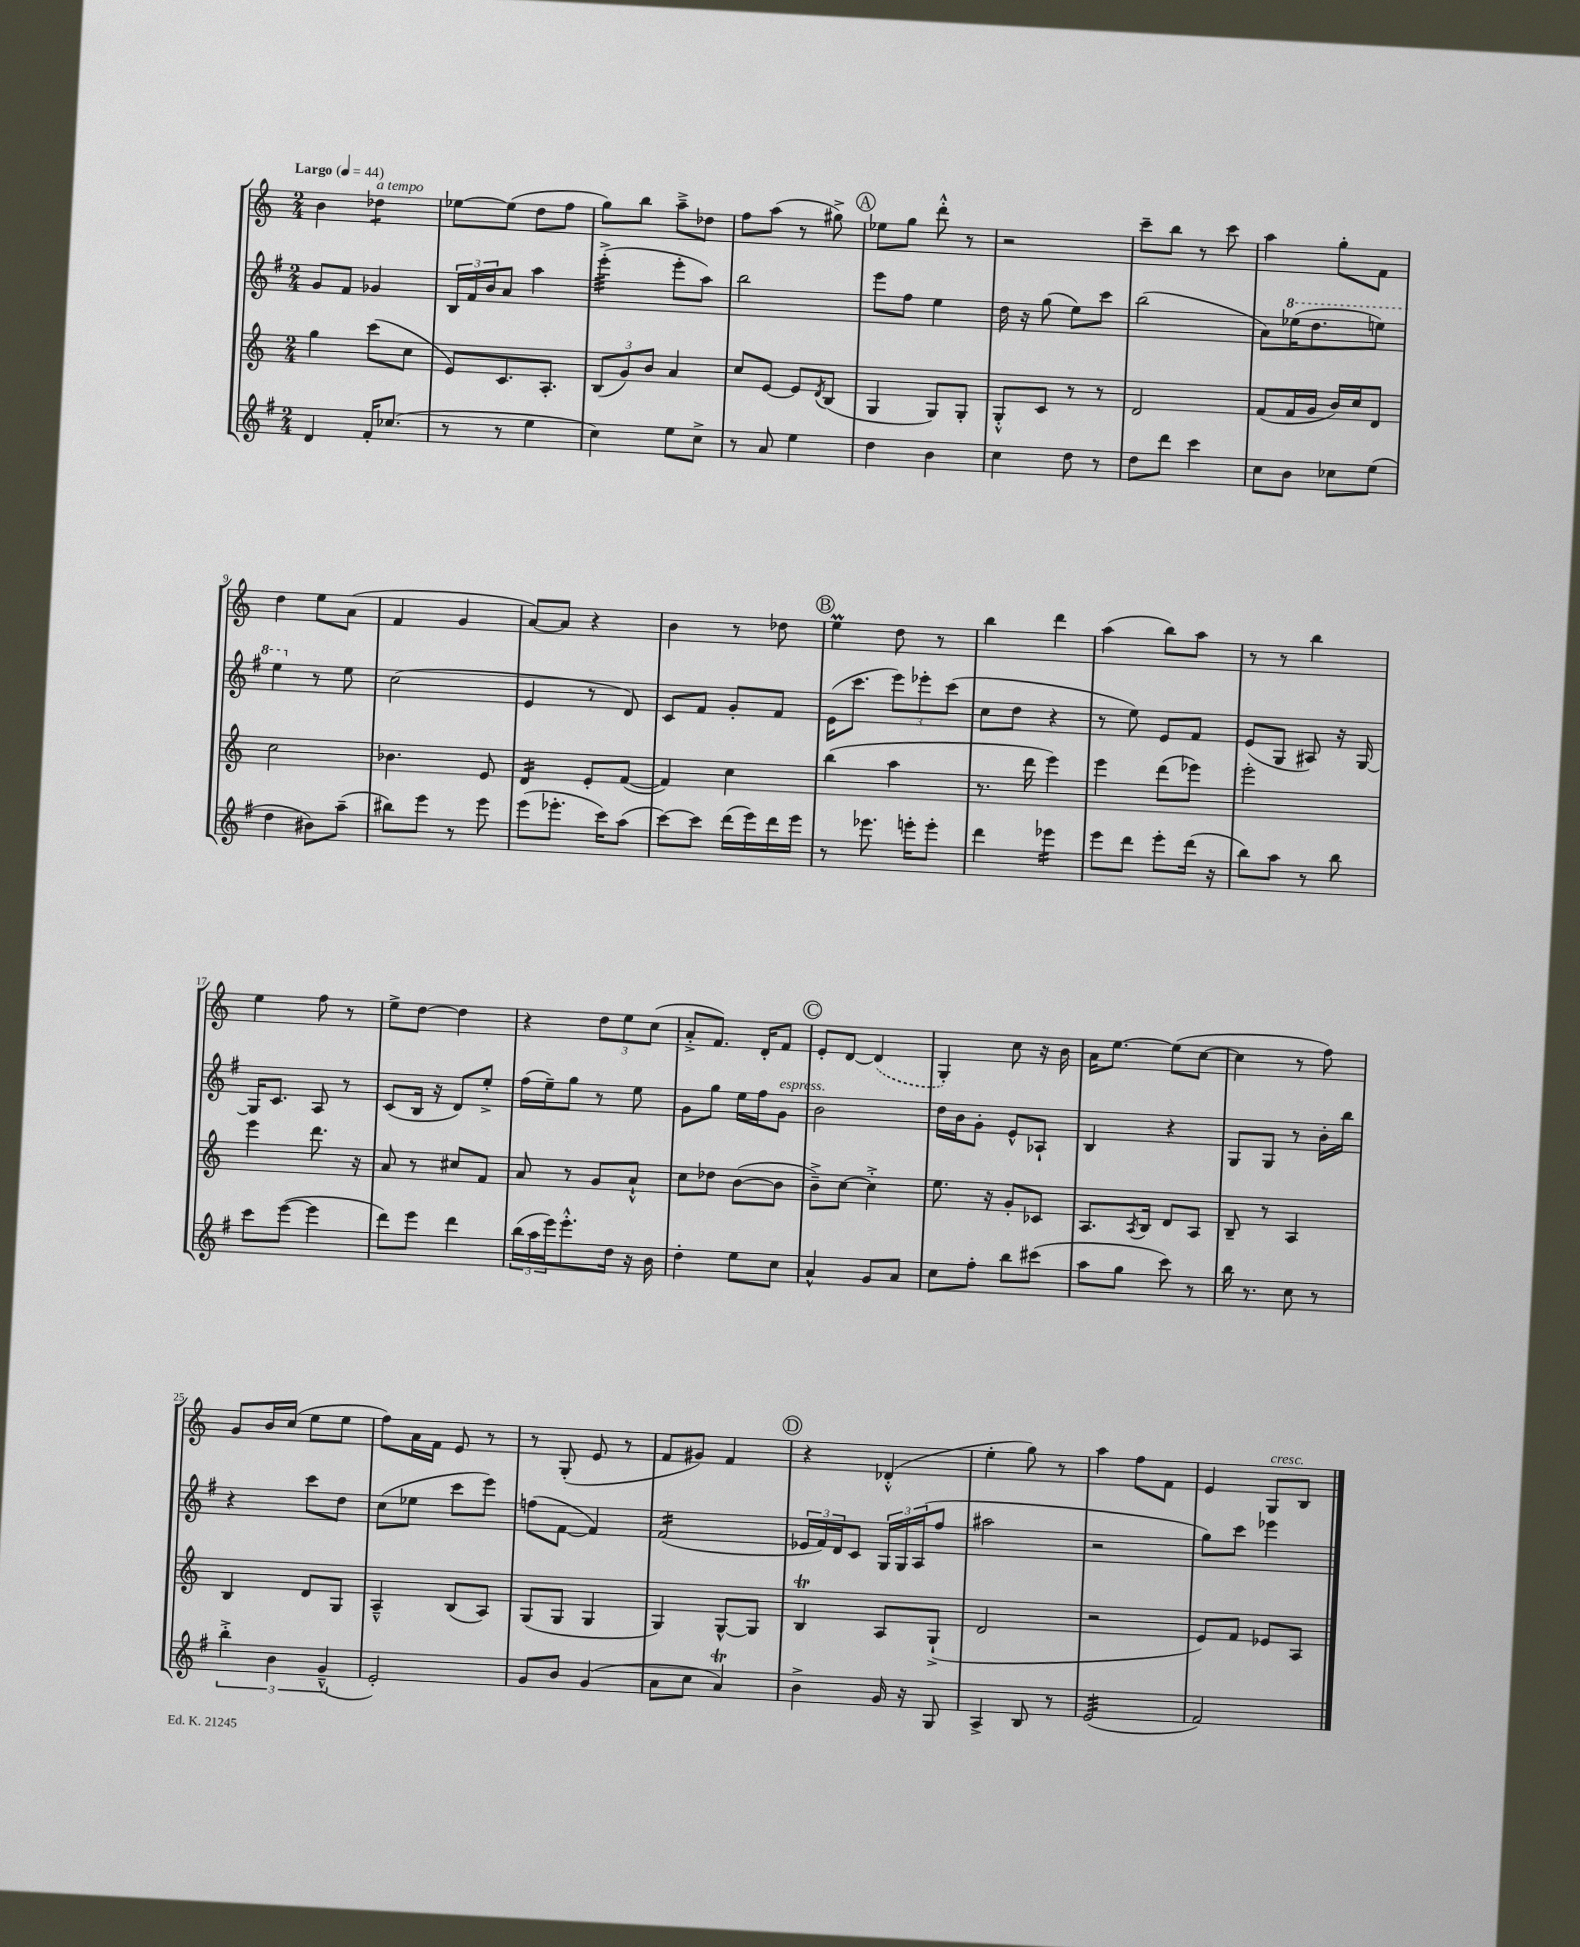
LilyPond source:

<<
\new StaffGroup <<
\new Staff = "s0" {
    \clef treble \key c \major \numericTimeSignature \time 2/4 \tempo "Largo" 4 = 44
    b'4 des''4:8^\markup { \italic "a tempo" } |
    ees''8~ ees''8( d''8 f''8 |
    g''8) b''8 a''8---> des''8 |
    f''8 a''8( r8 gis''8->) |
    \mark \markup { \circle "A" } ees''8 g''8 d'''8-.-^ r8 |
    r2 |
    c'''8-- b''8 r8 c'''8 |
    a''4 g''8-. f'8 |
    d''4 e''8 a'8( |
    f'4 g'4 |
    a'8~) a'8 r4 |
    b'4 r8 des''8 |
    \mark \markup { \circle "B" } e''4\prall d''8 r8 |
    b''4 d'''4 |
    a''4( b''8) a''8 |
    r8 r8 b''4 |
    e''4 f''8 r8 |
    e''8-> d''8~ d''4 |
    r4 \tuplet 3/2 { d''8 e''8 c''8( } |
    a'8-.-> f'8.) d'16-. f'8 |
    \mark \markup { \circle "C" } e'8-. d'8~ \once \slurDashed d'4( |
    g4-.) c''8 r16 b'16 |
    a'16 e''8.~ e''8( c''8~ |
    c''4 r8 f''8) |
    g'8 b'16 c''16( e''8 e''8 |
    f''8) a'16 f'16 e'8 r8 |
    r8 g8-.( e'8 r8 |
    f'8 gis'8) f'4 |
    \mark \markup { \circle "D" } r4 des'4-.-^( |
    e''4-. g''8) r8 |
    a''4 f''8 f'8 |
    e'4 g8^\markup { \italic "cresc." } b8 \bar "|." |
}
\new Staff = "s1" {
    \clef treble \key g \major \numericTimeSignature \time 2/4
    g'8 fis'8 ges'4 |
    \tuplet 3/2 { b16 fis'16 b'16 } a'8 a''4 |
    e'''4:32-.->( e'''8-. a''8) |
    b''2 |
    \mark \markup { \circle "A" } e'''8 fis''8 e''4 |
    d''16 r16 g''8( e''8) c'''8 |
    b''2( |
    a'8) \ottava #1 ees'''16( d'''8. e'''8) |
    e'''4 \ottava #0 r8 e''8 |
    c''2( |
    e'4 r8 d'8) |
    c'8 fis'8 g'8-. fis'8 |
    \mark \markup { \circle "B" } e'16( c'''8. \tuplet 3/2 { e'''8) ees'''8-. c'''8( } |
    c''8 d''8 r4 |
    r8 e''8) e'8 fis'8 |
    e'8( g8 ais8) r16 g16~ |
    g16 c'8. a8 r8 |
    c'8( b16 r16 d'8) e''8-.-> |
    fis''16( e''16--) g''8 r8 e''8 |
    g'8 g''8 e''16 fis''16 g'8^\markup { \italic "espress." } |
    \mark \markup { \circle "C" } b'2 |
    d''16 b'16 g'8-. e'8-^ aes8-! |
    b4 r4 |
    g8 g8 r8 b'16-. b''16 |
    r4 c'''8 d''8 |
    c''8( ees''8 c'''8 e'''8) |
    f''8( fis'8~ fis'4) |
    fis'2:16( |
    \mark \markup { \circle "D" } \tuplet 3/2 { ees'16 fis'16) d'16 } c'8 \tuplet 3/2 { g16 g16 a16( } fis''8 |
    ais''2 |
    r2 |
    g''8) c'''8 ees'''4 \bar "|." |
}
\new Staff = "s2" {
    \clef treble \key c \major \numericTimeSignature \time 2/4
    g''4 c'''8( c''8 |
    e'8) c'8. a8.-. |
    \tuplet 3/2 { b8( g'8) b'8 } a'4 |
    c''8 e'8~ e'8 \acciaccatura { d'8 } b8( |
    \mark \markup { \circle "A" } g4 g8) g8-. |
    g8-.-^ c'8 r8 r8 |
    d'2 |
    f'8( f'16 g'16 b'16) c''16 d'8 |
    c''2 |
    bes'4. e'8 |
    d'4:16 e'8-. f'8~( |
    f'4) c''4 |
    \mark \markup { \circle "B" } b''4( a''4 |
    r8. d'''16 e'''4) |
    e'''4 d'''8( ees'''8) |
    e'''2-. |
    e'''4 d'''8. r16 |
    a'8 r8 cis''8 f'8 |
    a'8 r8 g'8 a'8-!-^ |
    c''8 des''8 b'8~( b'8 |
    \mark \markup { \circle "C" } b'8--->) c''8~ c''4-.-> |
    e''8. r16 g'8-. ces'8 |
    a8. \acciaccatura { a8 } b16 d'8 a8 |
    b8-- r8 a4 |
    b4 d'8 g8 |
    a4---^ b8( a8) |
    g8( g8 g4 |
    g4) g8~-^ g8 |
    \mark \markup { \circle "D" } b4\trill a8 g8-!->( |
    d'2 |
    r2 |
    e'8) f'8 ees'8 a8 \bar "|." |
}
\new Staff = "s3" {
    \clef treble \key g \major \numericTimeSignature \time 2/4
    d'4 fis'16-. ces''8.( |
    r8 r8 e''4 |
    c''4) e''8 c''8-> |
    r8 a'8 e''4 |
    \mark \markup { \circle "A" } d''4 b'4 |
    c''4 d''8 r8 |
    d''8 d'''8 c'''4 |
    c''8 b'8 ces''8 e''8( |
    d''4 bis'8) a''8--( |
    bis''8) e'''8 r8 e'''8 |
    e'''8( ees'''8.-. c'''16) a''8( |
    c'''8~) c'''8 d'''16( e'''16) d'''16 e'''16 |
    \mark \markup { \circle "B" } r8 ees'''8. e'''16-. e'''8-. |
    d'''4 ees'''4:16 |
    e'''8 d'''8 e'''8-. d'''16( r16 |
    b''8) a''8 r8 b''8 |
    c'''8 e'''8~( e'''4 |
    d'''8) e'''8 d'''4 |
    \tuplet 3/2 { b''16( a''16 e'''16) } e'''8.-.-^ d''16 r16 b'16 |
    d''4-. e''8 c''8 |
    \mark \markup { \circle "C" } a'4-^ g'8 a'8 |
    c''8 fis''8-. b''8 cis'''8( |
    a''8 g''8 c'''8) r8 |
    b''16 r8. c''8 r8 |
    \tuplet 3/2 { b''4-.-> b'4 g'4---^( } |
    e'2-.) |
    g'8 b'8 g'4( |
    a'8 c''8 a'4\trill) |
    \mark \markup { \circle "D" } b'4-> g'16 r16 g8 |
    a4-> b8 r8 |
    e'2:32( |
    fis'2) \bar "|." |
}
>>
>>
